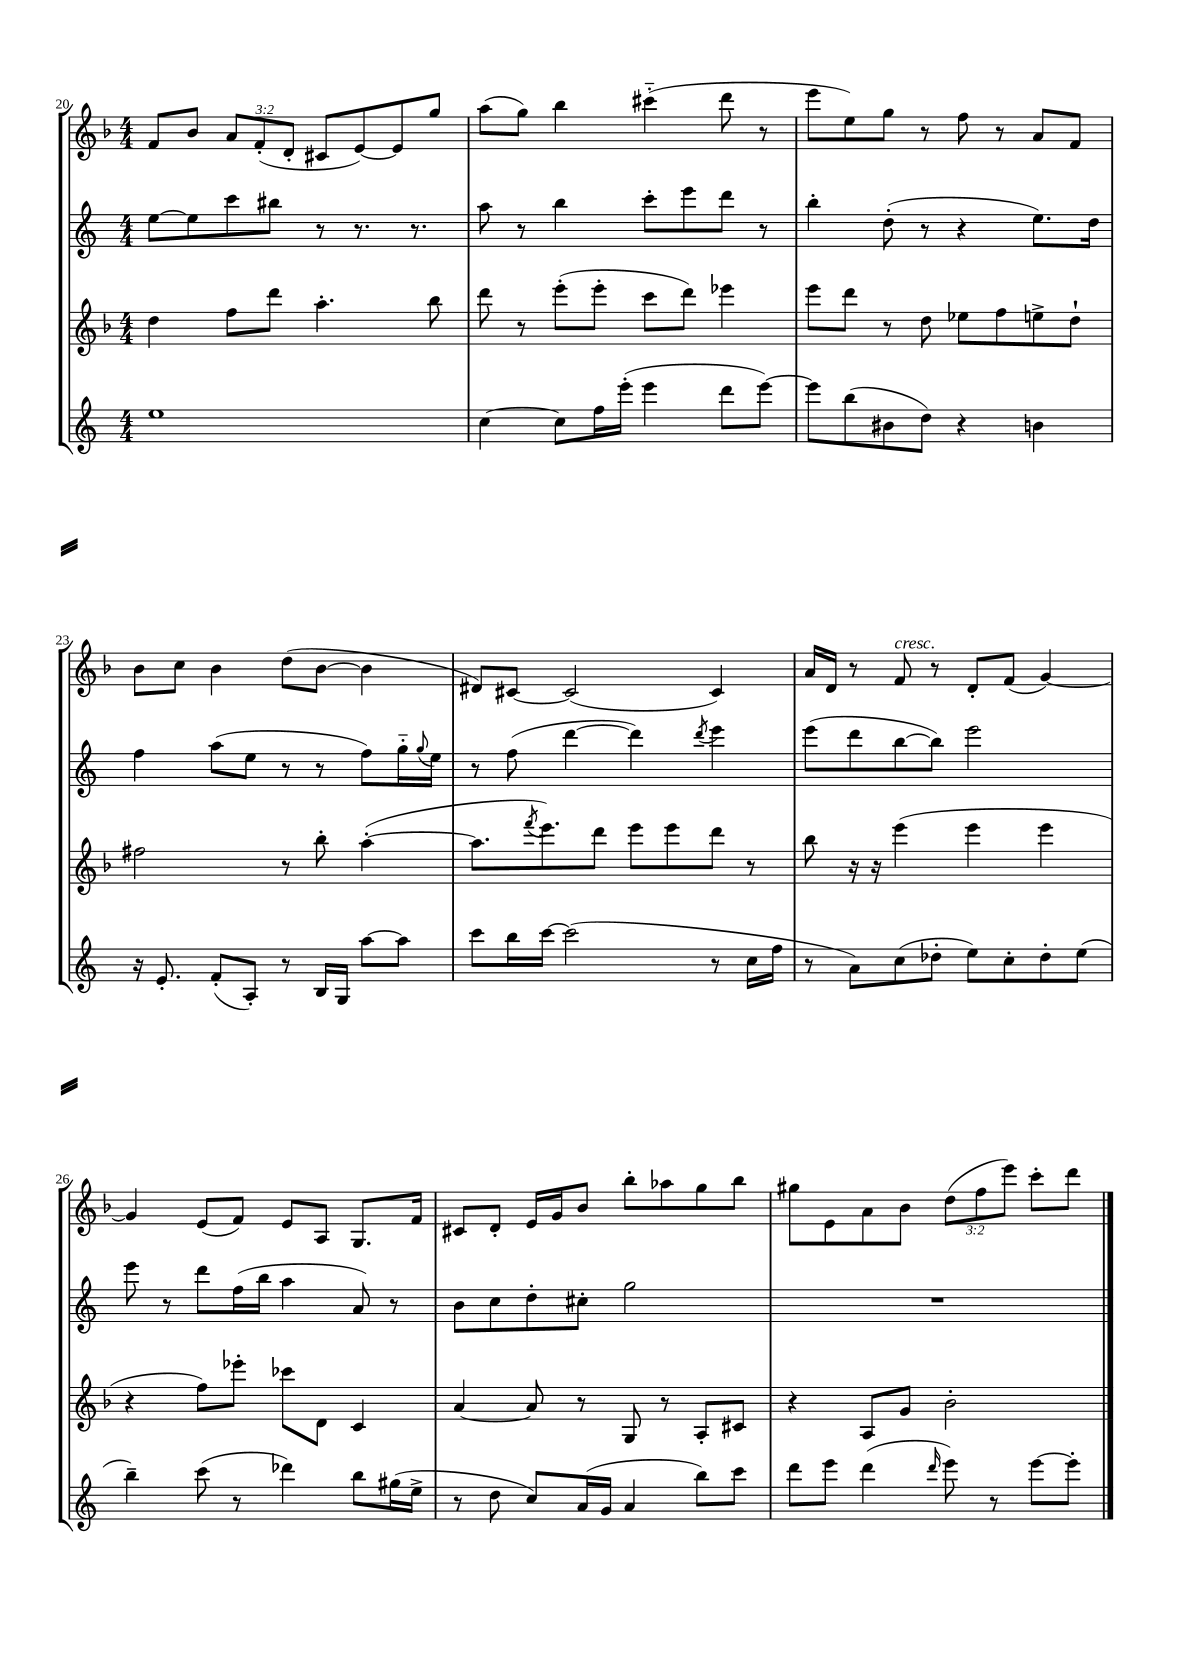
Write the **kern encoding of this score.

**kern	**kern	**kern	**kern
*part4	*part3	*part2	*part1
*staff4	*staff3	*staff2	*staff1
*clefG2	*clefG2	*clefG2	*clefG2
*k[]	*k[b-]	*k[]	*k[b-]
*M4/4	*M4/4	*M4/4	*M4/4
=20	=20	=20	=20
1ee	4dd\	[8ee\L	8f/L
.	.	8ee\]	8b-/J
.	8ff\L	8ccc\	12a/L
.	.	.	(12f'/
.	8ddd\J	8bb#X\J	.
.	.	.	12d'/J
.	4.aa'\	8r	8c#X/L
.	.	8.r	[8e/)
.	.	.	8e/]
.	.	8.r	.
.	8bb-\	.	8gg/J
=21	=21	=21	=21
[4cc\	8ddd\	8aa\	(8aa\L
.	8r	8r	8gg\J)
8cc\L]	(8eee'\L	4bb\	4bb-\
16ff\L	8eee'\J	.	.
(16eee'\JJ	.	.	.
4eee\	8ccc\L	8ccc'\L	(4ccc#X\
.	8ddd\J)	8eee\	.
8ddd\L	4eee-X\	8ddd\J	8ddd\
[8eee\J)	.	8r	8r
=22	=22	=22	=22
8eee\L]	8eee\L	4bb'\	8eee\L
(8bb\	8ddd\J	.	8ee\)
8b#X\	8r	(8dd'\	8gg\J
8dd\J)	8dd\	8r	8r
4r	8ee-X\L	4r	8ff\
.	8ff\	.	8r
4bn\	8een^\	8.ee\L)	8a/L
.	8dd`\J	.	8f/J
.	.	16dd\Jk	.
!!LO:LB:g=z
=23	=23	=23	=23
16r	2ff#X\	4ff\	8b-\L
8.e'/	.	.	.
.	.	.	8cc\J
(8f'/L	.	(8aa\L	4b-\
8A'/J)	.	8ee\J	.
8r	8r	8r	(8dd\L
16B/LL	8bb-'\	8r	[8b-\J
16G/JJ	.	.	.
[8aa\L	([4aa'\	8ff\L)	4b-\]
8aa\J]	.	16gg\L	.
.	.	8qqgg/	.
.	.	16ee\JJ	.
=24	=24	=24	=24
8ccc\L	8.aa\L]	8r	8d#X/L)
16bb\L	.	(8ff\	[8c#X/J
.	8qfff/	.	.
[16ccc\JJ	8.eee\)	.	.
(2ccc\]	.	[4ddd\	(2c#/]
.	8ddd\J	.	.
.	8eee\L	4ddd\])	.
.	8eee\	.	.
.	.	8qddd/	.
8r	8ddd\J	4eee\	4c#/)
16cc\LL	8r	.	.
16ff\JJ	.	.	.
=25	=25	=25	=25
8r	8bb-\	(8eee\L	16a/LL
.	.	.	16d/JJ
8a\L)	16r	8ddd\	8r
.	16r	.	.
!	!	!	!LO:TX:a:i:t=cresc.
(8cc\	(4eee\	[8bb\	8f/
8dd-X'\J	.	8bb\J])	8r
8ee\L)	4eee\	2eee\	8d'/L
8cc'\	.	.	(8f/J
8dd-'\	4eee\	.	[4g/)
(8ee\J	.	.	.
!!LO:LB:g=z
=26	=26	=26	=26
4bb~\)	4r	8eee\	4g/]
.	.	8r	.
(8ccc\	8ff\L)	8ddd\L	(8e/L
8r	8eee-X'\J	(16ff\L	8f/J)
.	.	16bb\JJ	.
4ddd-X\)	8ccc-X\L	4aa\	8e/L
.	8d\J	.	8A/J
8bb\L	4c/	8a/)	8.G/L
(16gg#X\L	.	8r	.
16ee^\JJ	.	.	16f/Jk
=27	=27	=27	=27
8r	[4a/	8b\L	8c#X/L
8dd\	.	8cc\	8d'/J
8cc/L)	8a/]	8dd'\	16e/LL
.	.	.	16g/J
(16a/L	8r	8cc#X'\J	8b-/J
16g/JJ	.	.	.
4a/	8G/	2gg\	8bb-'\L
.	8r	.	8aa-X\
8bb\L)	8A'/L	.	8gg\
8ccc\J	8c#X/J	.	8bb-\J
=28	=28	=28	=28
8ddd\L	4r	1r	8gg#X\L
8eee\J	.	.	8e\
(4ddd\	8A/L	.	8a\
.	8g/J	.	8b-\J
16qqddd/	.	.	.
8eee\)	2b-'\	.	(12dd\L
.	.	.	12ff\
8r	.	.	.
.	.	.	12eee\J)
[8eee\L	.	.	8ccc'\L
8eee'\J]	.	.	8ddd\J
==	==	==	==
*-	*-	*-	*-
